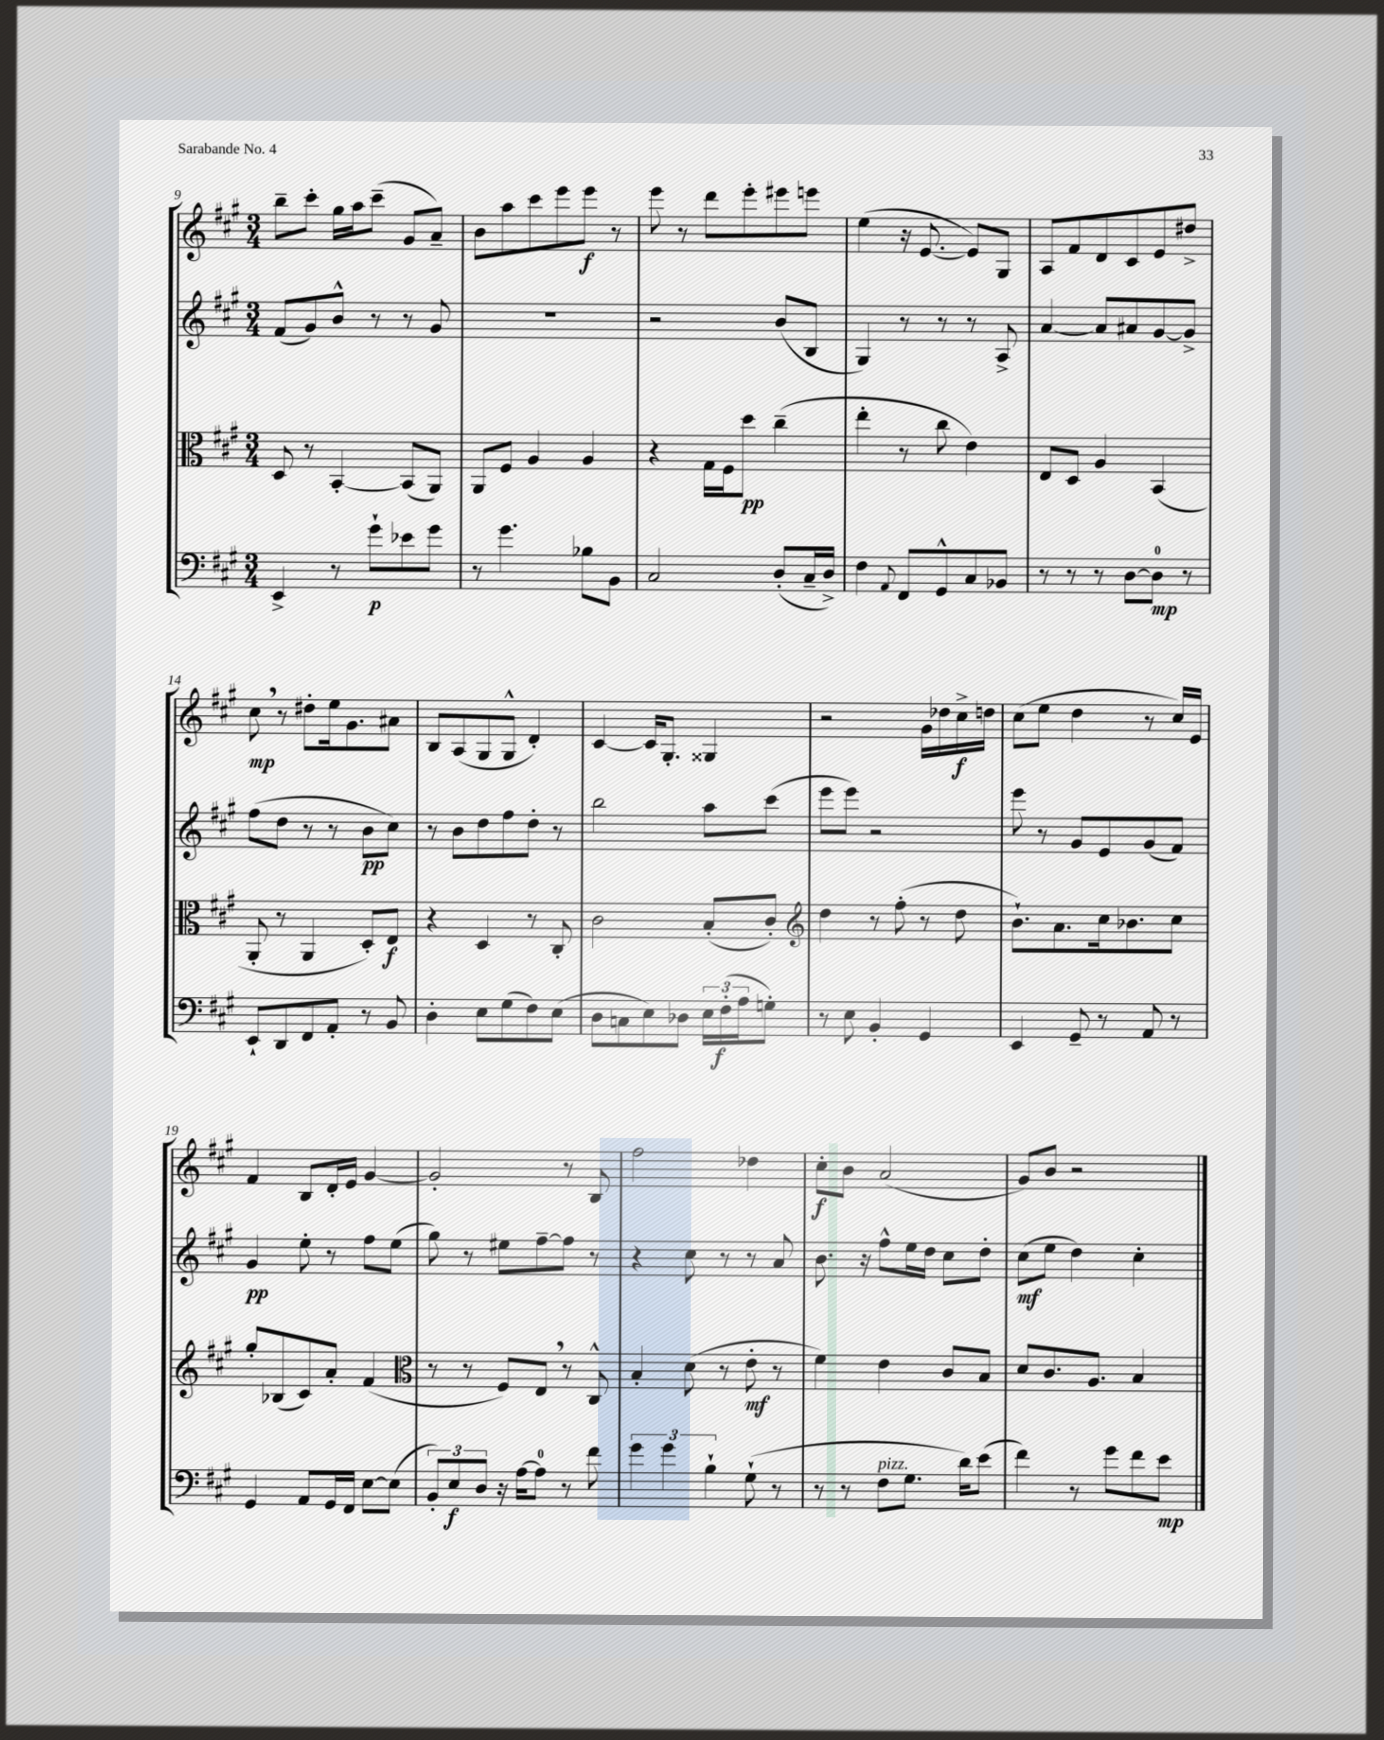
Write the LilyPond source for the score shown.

<<
\new StaffGroup <<
\new Staff = "s0" {
    \clef treble \key a \major \numericTimeSignature \time 3/4
    b''8-- cis'''8-. gis''16 a''16 cis'''8--( gis'8 a'8--) |
    b'8 a''8 cis'''8 e'''8 e'''8\f r8 |
    e'''8 r8 d'''8 e'''8-. eis'''8 e'''8 |
    e''4( r16 e'8.~ e'8) gis8 |
    a8 fis'8 d'8 cis'8 e'8 dis''8-> |
    cis''8\mp \breathe r8 dis''8-. e''16 gis'8. ais'8 |
    b8 a8( gis8 gis8-^ d'4-.) |
    cis'4~ cis'16 gis8.-. gisis4 |
    r2 gis'16 des''16 cis''16->\f d''16 |
    cis''8( e''8 d''4 r8 cis''16) e'16 |
    fis'4 b8 d'16-. e'16 gis'4~ |
    gis'2-. r8 b8 |
    fis''2 des''4 |
    cis''8-.\f b'8 a'2( |
    gis'8) b'8 r2 \bar "|." |
}
\new Staff = "s1" {
    \clef treble \key a \major \numericTimeSignature \time 3/4
    fis'8( gis'8) b'8-^ r8 r8 gis'8 |
    R2. |
    r2 b'8( b8 |
    gis4) r8 r8 r8 a8-> |
    a'4~ a'8 ais'8 gis'8~ gis'8-> |
    fis''8( d''8 r8 r8 b'8\pp cis''8) |
    r8 b'8 d''8 fis''8 d''8-. r8 |
    b''2 a''8 cis'''8( |
    e'''8 e'''8) r2 |
    e'''8 r8 gis'8 e'8 gis'8( fis'8) |
    gis'4\pp e''8-. r8 fis''8 e''8( |
    gis''8) r8 eis''8 fis''8~-- fis''8 r8 |
    r4 cis''8 r8 r8 a'8 |
    b'8. r16 fis''8-^ e''16 d''16 cis''8 d''8-. |
    cis''8\mf( e''8 d''4) cis''4-. \bar "|." |
}
\new Staff = "s2" {
    \clef alto \key a \major \numericTimeSignature \time 3/4
    d8 r8 b,4~-. b,8( a,8) |
    a,8 fis8 a4 a4 |
    r4 gis16 fis16 d''8\pp cis''4--( |
    e''4-. r8 cis''8 e'4) |
    e8 d8 a4 b,4( |
    a,8-. r8 a,4 d8-.) e8\f |
    r4 d4 r8 cis8-. |
    cis'2 b8-.( cis'8-.) |
    \clef treble d''4 r8 fis''8-.( r8 d''8 |
    b'8.-!) a'8. cis''16 bes'8. cis''8 |
    gis''8-. bes8( cis'8) a'8-. fis'4( |
    \clef alto r8 r8 fis8) e8 \breathe r8 cis8-^ |
    b4-. d'8( r8 e'8-.\mf r8 |
    fis'4) e'4 cis'8 b8 |
    d'8 cis'8. a8. b4 \bar "|." |
}
\new Staff = "s3" {
    \clef bass \key a \major \numericTimeSignature \time 3/4
    e,4-> r8 gis'8-!\p ees'8 gis'8 |
    r8 gis'4. bes8 b,8 |
    cis2 d8-.( cis16-- d16->) |
    fis4 \appoggiatura { a,8 } fis,8 gis,8-^ cis8 bes,8 |
    r8 r8 r8 d8~ d8-0\mp r8 |
    e,8-! d,8 fis,8 a,8-. r8 b,8 |
    d4-. e8 gis8( fis8) e8( |
    d8 c8 e8) des8 \tuplet 3/2 { e16 fis16-.\f( a16 } g8-.) |
    r8 e8 b,4-. gis,4 |
    e,4 gis,8-- r8 a,8 r8 |
    gis,4 a,8 gis,16 fis,16 e8~ e8( |
    \tuplet 3/2 { b,8-.) e8\f d8 } r16 a16~ a8-0 r8 fis'8 |
    \tuplet 3/2 { gis'4 gis'4 b4-! } gis8-!( r8 |
    r8 r8 fis8^\markup { \italic "pizz." } gis8. d'16) e'8( |
    fis'4) r8 gis'8 fis'8 e'8\mp \bar "|." |
}
>>
>>
\layout { \context { \Score currentBarNumber = #9 } }
